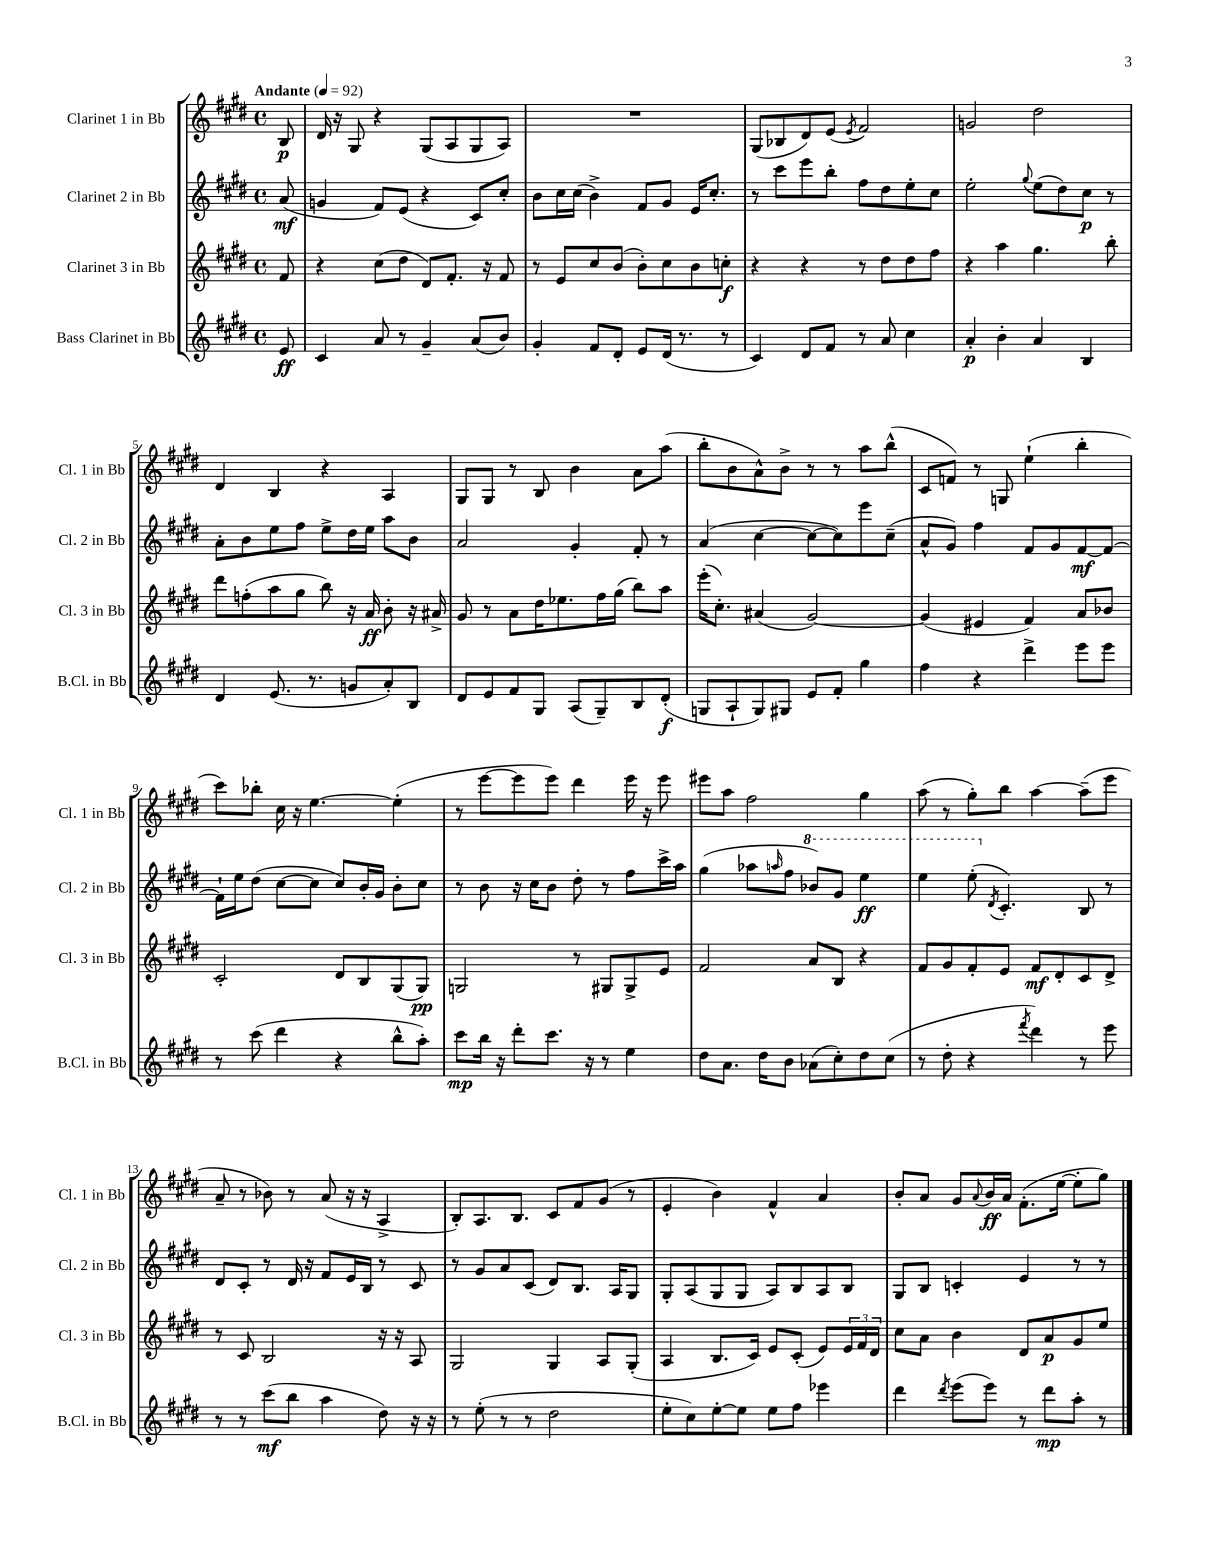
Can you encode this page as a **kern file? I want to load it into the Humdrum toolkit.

**kern	**dynam	**kern	**dynam	**kern	**dynam	**kern	**dynam
*part4	*part4	*part3	*part3	*part2	*part2	*part1	*part1
*staff4	*staff4	*staff3	*staff3	*staff2	*staff2	*staff1	*staff1
*I"Bass Clarinet in Bb	*	*I"Clarinet 3 in Bb	*	*I"Clarinet 2 in Bb	*	*I"Clarinet 1 in Bb	*
*I'B.Cl. in Bb	*	*I'Cl. 3 in Bb	*	*I'Cl. 2 in Bb	*	*I'Cl. 1 in Bb	*
*clefG2	*	*clefG2	*	*clefG2	*	*clefG2	*
*k[f#c#g#d#]	*	*k[f#c#g#d#]	*	*k[f#c#g#d#]	*	*k[f#c#g#d#]	*
*M4/4	*	*M4/4	*	*M4/4	*	*M4/4	*
*met(c)	*	*met(c)	*	*met(c)	*	*met(c)	*
*MM92	*	*MM92	*	*MM92	*	*MM92	*
=	=	=	=	=	=	=	=
!	!	!	!	!	!	!LO:TX:a:B:t=Andante	!
8e/	ff	8f#/	.	(8a/	mf	8B/	p
=1	=1	=1	=1	=1	=1	=1	=1
4c#/	.	4r	.	4gn/	.	16d#/	.
.	.	.	.	.	.	16r	.
.	.	.	.	.	.	8G#/	.
8a/	.	(8cc#\L	.	8f#/L)	.	4r	.
8r	.	8dd#\J	.	(8e/J	.	.	.
4g#~/	.	8d#/L)	.	4r	.	(8G#/L	.
.	.	8.f#'/J	.	.	.	8A/	.
(8a/L	.	.	.	8c#/L)	.	8G#/	.
.	.	16r	.	.	.	.	.
8b/J)	.	8f#/	.	8cc#'/J	.	8A/J)	.
=2	=2	=2	=2	=2	=2	=2	=2
4g#'/	.	8r	.	8b\L	.	1r	.
.	.	8e/L	.	16cc#\L	.	.	.
.	.	.	.	(16cc#\JJ	.	.	.
8f#/L	.	8cc#/	.	4b^\)	.	.	.
8d#'/J	.	(8b/J	.	.	.	.	.
8e/L	.	8b'\L)	.	8f#/L	.	.	.
(16d#/Jk	.	8cc#\	.	8g#/J	.	.	.
8.r	.	.	.	.	.	.	.
.	.	8b\	.	16e/KL	.	.	.
.	.	.	.	8.cc#'/J	.	.	.
8r	.	8ccn'\J	f	.	.	.	.
=3	=3	=3	=3	=3	=3	=3	=3
4c#/)	.	4r	.	8r	.	(8G#/L	.
.	.	.	.	8ccc#\L	.	8B-X/	.
8d#/L	.	4r	.	8eee\	.	8d#/)	.
8f#/J	.	.	.	8bb'\J	.	(8e/J	.
.	.	.	.	.	.	8qe/	.
8r	.	8r	.	8ff#\L	.	2f#/)	.
8a/	.	8dd#\L	.	8dd#\	.	.	.
4cc#\	.	8dd#\	.	8ee'\	.	.	.
.	.	8ff#\J	.	8cc#\J	.	.	.
=4	=4	=4	=4	=4	=4	=4	=4
4a'/	p	4r	.	2ee'\	.	2gn/	.
4b'\	.	4aa\	.	.	.	.	.
.	.	.	.	8qqgg#/	.	.	.
4a/	.	4.gg#\	.	(8ee\L	.	2dd#\	.
.	.	.	.	8dd#\)	.	.	.
4B/	.	.	.	8cc#\J	p	.	.
.	.	8bb'\	.	8r	.	.	.
!!LO:LB:g=z
=5	=5	=5	=5	=5	=5	=5	=5
4d#/	.	8ddd#\L	.	8a'\L	.	4d#/	.
.	.	(8ffn'\	.	8b\	.	.	.
(8.e/	.	8aa\	.	8ee\	.	4B/	.
.	.	8gg#\J	.	8ff#\J	.	.	.
8.r	.	.	.	.	.	.	.
.	.	8bb\)	.	8ee^\L	.	4r	.
8gn/L	.	16r	.	16dd#\L	.	.	.
.	.	16a/	ff	16ee\JJ	.	.	.
8a'/)	.	8b'\	.	8aa\L	.	4A/	.
8B/J	.	16r	.	8b\J	.	.	.
.	.	16a#X^/	.	.	.	.	.
=6	=6	=6	=6	=6	=6	=6	=6
8d#/L	.	8g#/	.	2a/	.	8G#/L	.
8e/	.	8r	.	.	.	8G#/J	.
8f#/	.	8a\L	.	.	.	8r	.
8G#/J	.	16dd#\K	.	.	.	8B/	.
.	.	8.ee-X\	.	.	.	.	.
(8A/L	.	.	.	4g#'/	.	4b\	.
8G#~/)	.	16ff#\L	.	.	.	.	.
.	.	(16gg#\JJ	.	.	.	.	.
8B/	.	8bb\L)	.	8f#'/	.	8a\L	.
(8d#'/J	f	8aa\J	.	8r	.	(8aa\J	.
=7	=7	=7	=7	=7	=7	=7	=7
8Gn/L	.	(16eee'\KL	.	(4a/	.	8bb'\L	.
.	.	8.cc#'\J)	.	.	.	.	.
8A`/	.	.	.	.	.	8b\	.
8G/)	.	(4a#X/	.	[4cc#\	.	8a^^\)	.
8G#X/J	.	.	.	.	.	8b^\J	.
8e/L	.	[2g#/)	.	8cc#\L_	.	8r	.
8f#'/J	.	.	.	8cc#\])	.	8r	.
4gg#\	.	.	.	8eee\	.	8aa\L	.
.	.	.	.	(8cc#~\J	.	(8bb^^\J	.
=8	=8	=8	=8	=8	=8	=8	=8
4ff#\	.	(4g#/]	.	8a^^/L	.	8c#/L	.
.	.	.	.	8g#/J)	.	8fn/J)	.
4r	.	4e#X/	.	4ff#\	.	8r	.
.	.	.	.	.	.	8Gn/	.
4ddd#^\	.	4f#/)	.	8f#/L	.	(4ee`\	.
.	.	.	.	8g#/	.	.	.
8eee\L	.	8a/L	.	[8f#/	mf	4bb'\	.
8eee\J	.	8b-X/J	.	8f#/J_	.	.	.
!!LO:LB:g=z
=9	=9	=9	=9	=9	=9	=9	=9
8r	.	2c#'/	.	16f#`\LL]	.	8ccc#\L)	.
.	.	.	.	16ee\J	.	.	.
(8ccc#\	.	.	.	(8dd#\J	.	8bb-X'\J	.
4ddd#\	.	.	.	[8cc#\L	.	16cc#\	.
.	.	.	.	.	.	16r	.
.	.	.	.	8cc#\J]	.	[4.ee\	.
4r	.	8d#/L	.	8cc#/L)	.	.	.
.	.	8B/	.	16b'/L	.	.	.
.	.	.	.	16g#/JJ	.	.	.
8bb^^\L	.	(8G#/	.	8b'\L	.	(4ee'\]	.
8aa'\J)	.	8G#/J)	pp	8cc#\J	.	.	.
=10	=10	=10	=10	=10	=10	=10	=10
8ccc#\L	mp	2Gn/	.	8r	.	8r	.
16bb\Jk	.	.	.	8b\	.	[8eee\L	.
16r	.	.	.	.	.	.	.
8ddd#'\L	.	.	.	16r	.	8eee\]	.
.	.	.	.	16cc#\KL	.	.	.
8.ccc#\J	.	.	.	8b\J	.	8eee\J)	.
.	.	8r	.	8dd#'\	.	4ddd#\	.
16r	.	.	.	.	.	.	.
8r	.	8G#X/L	.	8r	.	.	.
4ee\	.	8G#^/	.	8ff#\L	.	16eee\	.
.	.	.	.	.	.	16r	.
.	.	8e/J	.	16ccc#^\L	.	8eee\	.
.	.	.	.	16aa\JJ	.	.	.
=11	=11	=11	=11	=11	=11	=11	=11
8dd#\L	.	2f#/	.	(4gg#\	.	8eee#X\L	.
8.a\J	.	.	.	.	.	8aa\J	.
.	.	.	.	8aa-X\L	.	2ff#\	.
16dd#\KL	.	.	.	.	.	.	.
.	.	.	.	16qqaan/	.	.	.
8b\J	.	.	.	8ff#\J	.	.	.
*	*	*	*	*8va	*	*	*
(8a-X\L	.	8a/L	.	8bb-X/L)	.	.	.
8cc#'\)	.	8B/J	.	8gg#/J	.	.	.
8dd#\	.	4r	.	4eee\	ff	4gg#\	.
(8cc#\J	.	.	.	.	.	.	.
=12	=12	=12	=12	=12	=12	=12	=12
8r	.	8f#/L	.	4eee\	.	(8aa\	.
8dd#'\	.	8g#/	.	.	.	8r	.
4r	.	8f#'/	.	(8eee'\	.	8gg#'\L)	.
*	*	*	*	*X8va	*	*	*
.	.	.	.	8qd#/	.	.	.
.	.	8e/J	.	4.c#'/)	.	8bb\J	.
8qfff#/	.	.	.	.	.	.	.
4ddd#\)	.	8f#/L	mf	.	.	[4aa\	.
.	.	8d#'/	.	.	.	.	.
8r	.	8c#/	.	8B/	.	(8aa~\L]	.
8eee\	.	8d#^/J	.	8r	.	8eee\J	.
!!LO:LB:g=z
=13	=13	=13	=13	=13	=13	=13	=13
8r	.	8r	.	8d#/L	.	8a~/	.
8r	.	8c#/	.	8c#'/J	.	8r	.
(8ccc#\L	mf	2B/	.	8r	.	8b-X\)	.
8bb\J	.	.	.	16d#/	.	8r	.
.	.	.	.	16r	.	.	.
4aa\	.	.	.	8f#/L	.	(8a/	.
.	.	.	.	16e/L	.	16r	.
.	.	.	.	16B/JJ	.	16r	.
8dd#\)	.	16r	.	8r	.	4A^/	.
.	.	16r	.	.	.	.	.
16r	.	8A/	.	8c#/	.	.	.
16r	.	.	.	.	.	.	.
=14	=14	=14	=14	=14	=14	=14	=14
8r	.	2G#/	.	8r	.	8B'/L)	.
(8ee'\	.	.	.	8g#/L	.	8.A/	.
8r	.	.	.	8a/	.	.	.
.	.	.	.	.	.	8.B/J	.
8r	.	.	.	(8c#/J	.	.	.
2dd#\	.	4G#/	.	8d#/L)	.	8c#/L	.
.	.	.	.	8.B/J	.	8f#/	.
.	.	8A/L	.	.	.	(8g#/J	.
.	.	.	.	16A/KL	.	.	.
.	.	(8G#'/J	.	8G#/J	.	8r	.
=15	=15	=15	=15	=15	=15	=15	=15
8ee'\L	.	4A/	.	8G#'/L	.	4e'/	.
8cc#\)	.	.	.	(8A/	.	.	.
[8ee'\	.	8.B/L	.	8G#/	.	4b\)	.
8ee\J]	.	.	.	8G#/J	.	.	.
.	.	16c#/Jk)	.	.	.	.	.
8ee\L	.	8e/L	.	8A/L)	.	4f#^^/	.
8ff#\J	.	(8c#'/J	.	8B/	.	.	.
4eee-X\	.	8e/L)	.	8A/	.	4a/	.
.	.	24e/L	.	8B/J	.	.	.
.	.	24f#/	.	.	.	.	.
.	.	24d#/JJ	.	.	.	.	.
=16	=16	=16	=16	=16	=16	=16	=16
4ddd#\	.	8cc#\L	.	8G#/L	.	8b'/L	.
.	.	8a\J	.	8B/J	.	8a/J	.
8qddd#/	.	.	.	.	.	.	.
(8eee\L	.	4b\	.	4cn'/	.	8g#/L	.
.	.	.	.	.	.	8qqa/	.
8eee\J)	.	.	.	.	.	16b/L	ff
.	.	.	.	.	.	16a/JJ	.
8r	.	8d#/L	.	4e/	.	(8.f#'\L	.
8ddd#\L	mp	8a/	p	.	.	.	.
.	.	.	.	.	.	[16ee\Jk	.
8aa'\J	.	8g#/	.	8r	.	8ee'\L]	.
8r	.	8ee/J	.	8r	.	8gg#\J)	.
==	==	==	==	==	==	==	==
*-	*-	*-	*-	*-	*-	*-	*-
